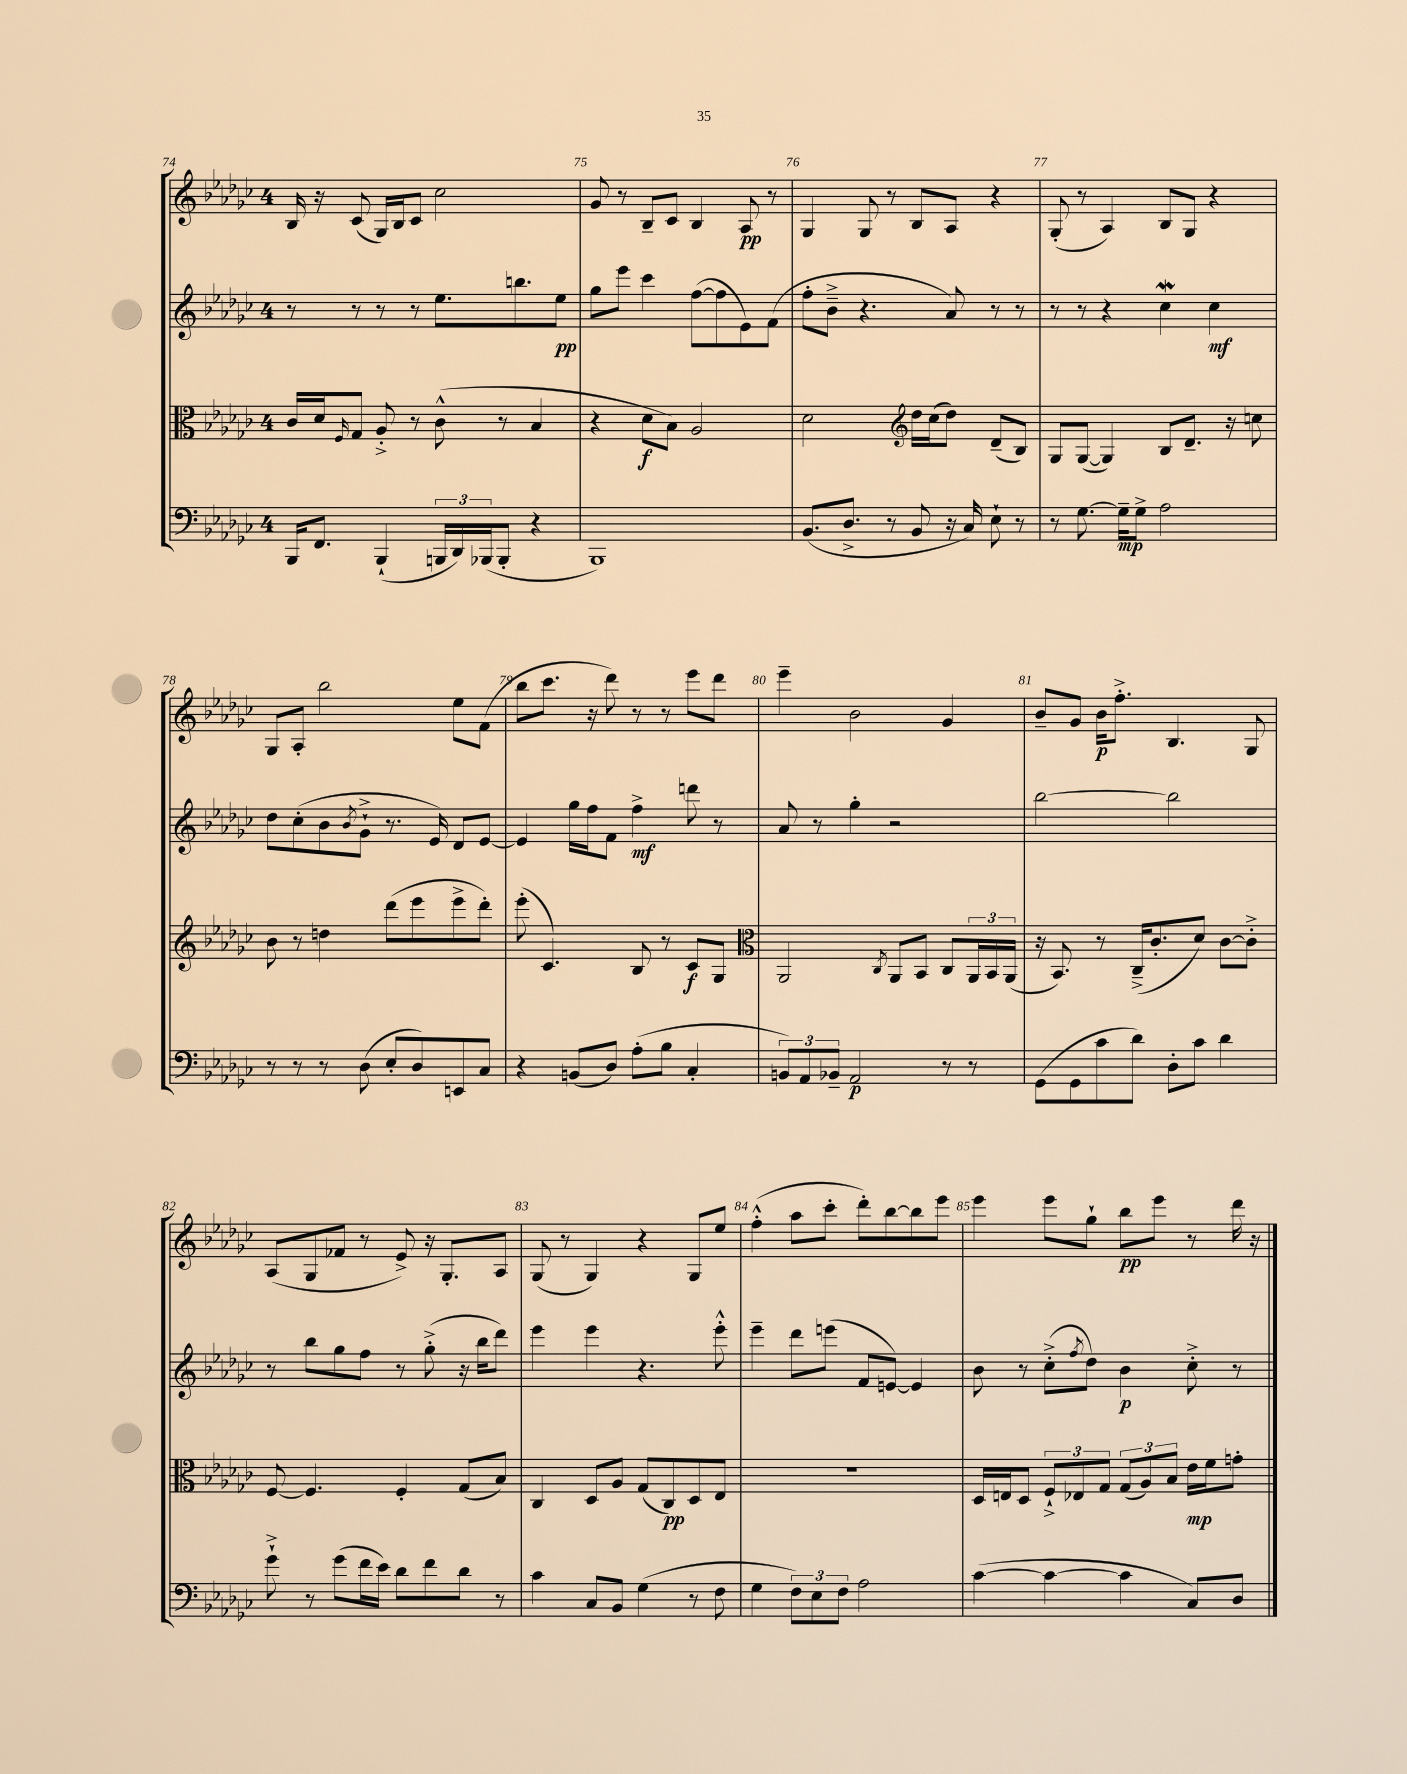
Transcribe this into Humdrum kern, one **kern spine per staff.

**kern	**kern	**kern	**kern
*staff4	*staff3	*staff2	*staff1
*clefF4	*clefC3	*clefG2	*clefG2
*k[b-e-a-d-g-c-]	*k[b-e-a-d-g-c-]	*k[b-e-a-d-g-c-]	*k[b-e-a-d-g-c-]
*M4/4	*M4/4	*M4/4	*M4/4
16BBB-	16c-	8r	16B-
8.FF	16d-	.	16r
.	16qqF	.	.
.	8G-	8r	(8c-
(4BBB-`	8A-'^	8r	16G-)
.	.	.	16B-
.	8r	8r	8c-
24BBB	(8c-^^	8.ee-	2cc-
24DD-)	.	.	.
(24BBB-	.	.	.
8BBB-'	8r	.	.
.	.	8.bb	.
4r	4B-	.	.
.	.	8ee-	.
=	=	=	=
1BBB-)	4r	8gg-	8g-
.	.	8eee-	8r
.	8d-	4ccc-	8B-~
.	8B-)	.	8c-
.	2A-	([8ff	4B-
.	.	8ff]	.
.	.	8e-)	8A-
.	.	(8f	8r
=	=	=	=
(8.BB-	2d-	8ff'	4G-
.	.	8b-~^	.
8.D-^	.	.	.
.	.	4.r	8G-
8r	.	.	8r
*	*clefG2	*	*
8BB-	16dd-	.	8B-
.	(16cc-	.	.
16r	8dd-)	8a-)	8A-
16C-)	.	.	.
8E-`	(8d-~	8r	4r
8r	8B-)	8r	.
=	=	=	=
8r	8G-	8r	(8G-'
[8.G-	([8G-	8r	8r
.	4G-])	4r	4A-)
16G-~]	.	.	.
8G-^	.	.	.
2A-	8B-	4cc-	8B-
.	8.d-~	.	8G-
.	.	4cc-	4r
.	16r	.	.
.	8cc	.	.
=	=	=	=
8r	8b-	8dd-	8G-
8r	8r	(8cc-'	8A-'
8r	4dd	8b-	2bb-
.	.	8qb-	.
(8D-	.	8g-`^	.
8E-'	(8ddd-	8.r	.
8D-)	8eee-	.	.
.	.	16e-)	.
8EE	8eee-^	8d-	8ee-
8C-	8ddd-')	[8e-	(8f
=	=	=	=
4r	(8eee-'	4e-]	8bb-
.	4.c-)	.	8.ccc-
(8BB	.	16gg-	.
.	.	16ff	16r
8D-)	.	8f	8ddd-)
(8A-'	8B-	4ff^	8r
8B-	8r	.	8r
4C-'	8c-	8ddd	8eee-
.	8G-	8r	8ddd-
=	=	=	=
*	*clefC3	*	*
12BB)	2AA-	8a-	4eee-~
12AA-	.	.	.
.	.	8r	.
12BB-~	.	.	.
2AA-	.	4gg-'	2b-
.	8qC-	.	.
.	8AA-	2r	.
.	8BB-	.	.
8r	8C-	.	4g-
8r	24AA-	.	.
.	24BB-	.	.
.	(24AA-	.	.
=	=	=	=
(8GG-	16r	[2bb-	8b-~
.	8.BB-)	.	.
8GG-	.	.	8g-
8c-	8r	.	16b-
.	.	.	8.ff'^
8d-)	(16C-~^	.	.
.	8.c-'	.	.
8D-'	.	2bb-]	4.B-
8c-	8d-)	.	.
4d-	[8c-	.	.
.	8c-'^]	.	8G-
=	=	=	=
8g-`^	[8F	8r	(8A-
8r	4.F]	8bb-	8G-
(8g-	.	8gg-	8f-
16f	.	8ff	8r
16e-)	.	.	.
8d-	4F'	8r	8e-^)
8f	.	(8gg-'^	16r
.	.	.	8.G-'
8d-	(8G-	16r	.
.	.	16bb-	.
8r	8B-)	8ddd-)	8A-
=	=	=	=
4c-	4C-	4eee-	(8G-
.	.	.	8r
8C-	8D-	4eee-	4G-)
8BB-	8A-	.	.
(4G-	(8G-	4.r	4r
.	8C-)	.	.
8r	8D-	.	8G-
8F	8E-	8eee-'^^	8ee-
=	=	=	=
4G-	1r	4eee-~	(4ff'^^
12F)	.	8ddd-	8aa-
12E-	.	.	.
.	.	(8eee	8ccc-'
12F	.	.	.
2A-	.	8f	8ddd-')
.	.	[8e)	[8bb-
.	.	4e]	8bb-]
.	.	.	8eee-
=	=	=	=
([4c-	16D-	8b-	4eee-
.	16E	.	.
.	8D-	8r	.
4c-_	12F`^	(8cc-'^	8eee-
.	12E-	.	.
.	.	8qff	.
.	.	8dd-)	8gg-`
.	12G-	.	.
4c-]	(12G-	4b-	8bb-
.	12A-)	.	.
.	.	.	8eee-
.	12B-	.	.
8C-)	16e-	8cc-'^	8r
.	16f	.	.
8D-	8g'	8r	16ddd-
.	.	.	16r
==	==	==	==
*-	*-	*-	*-
